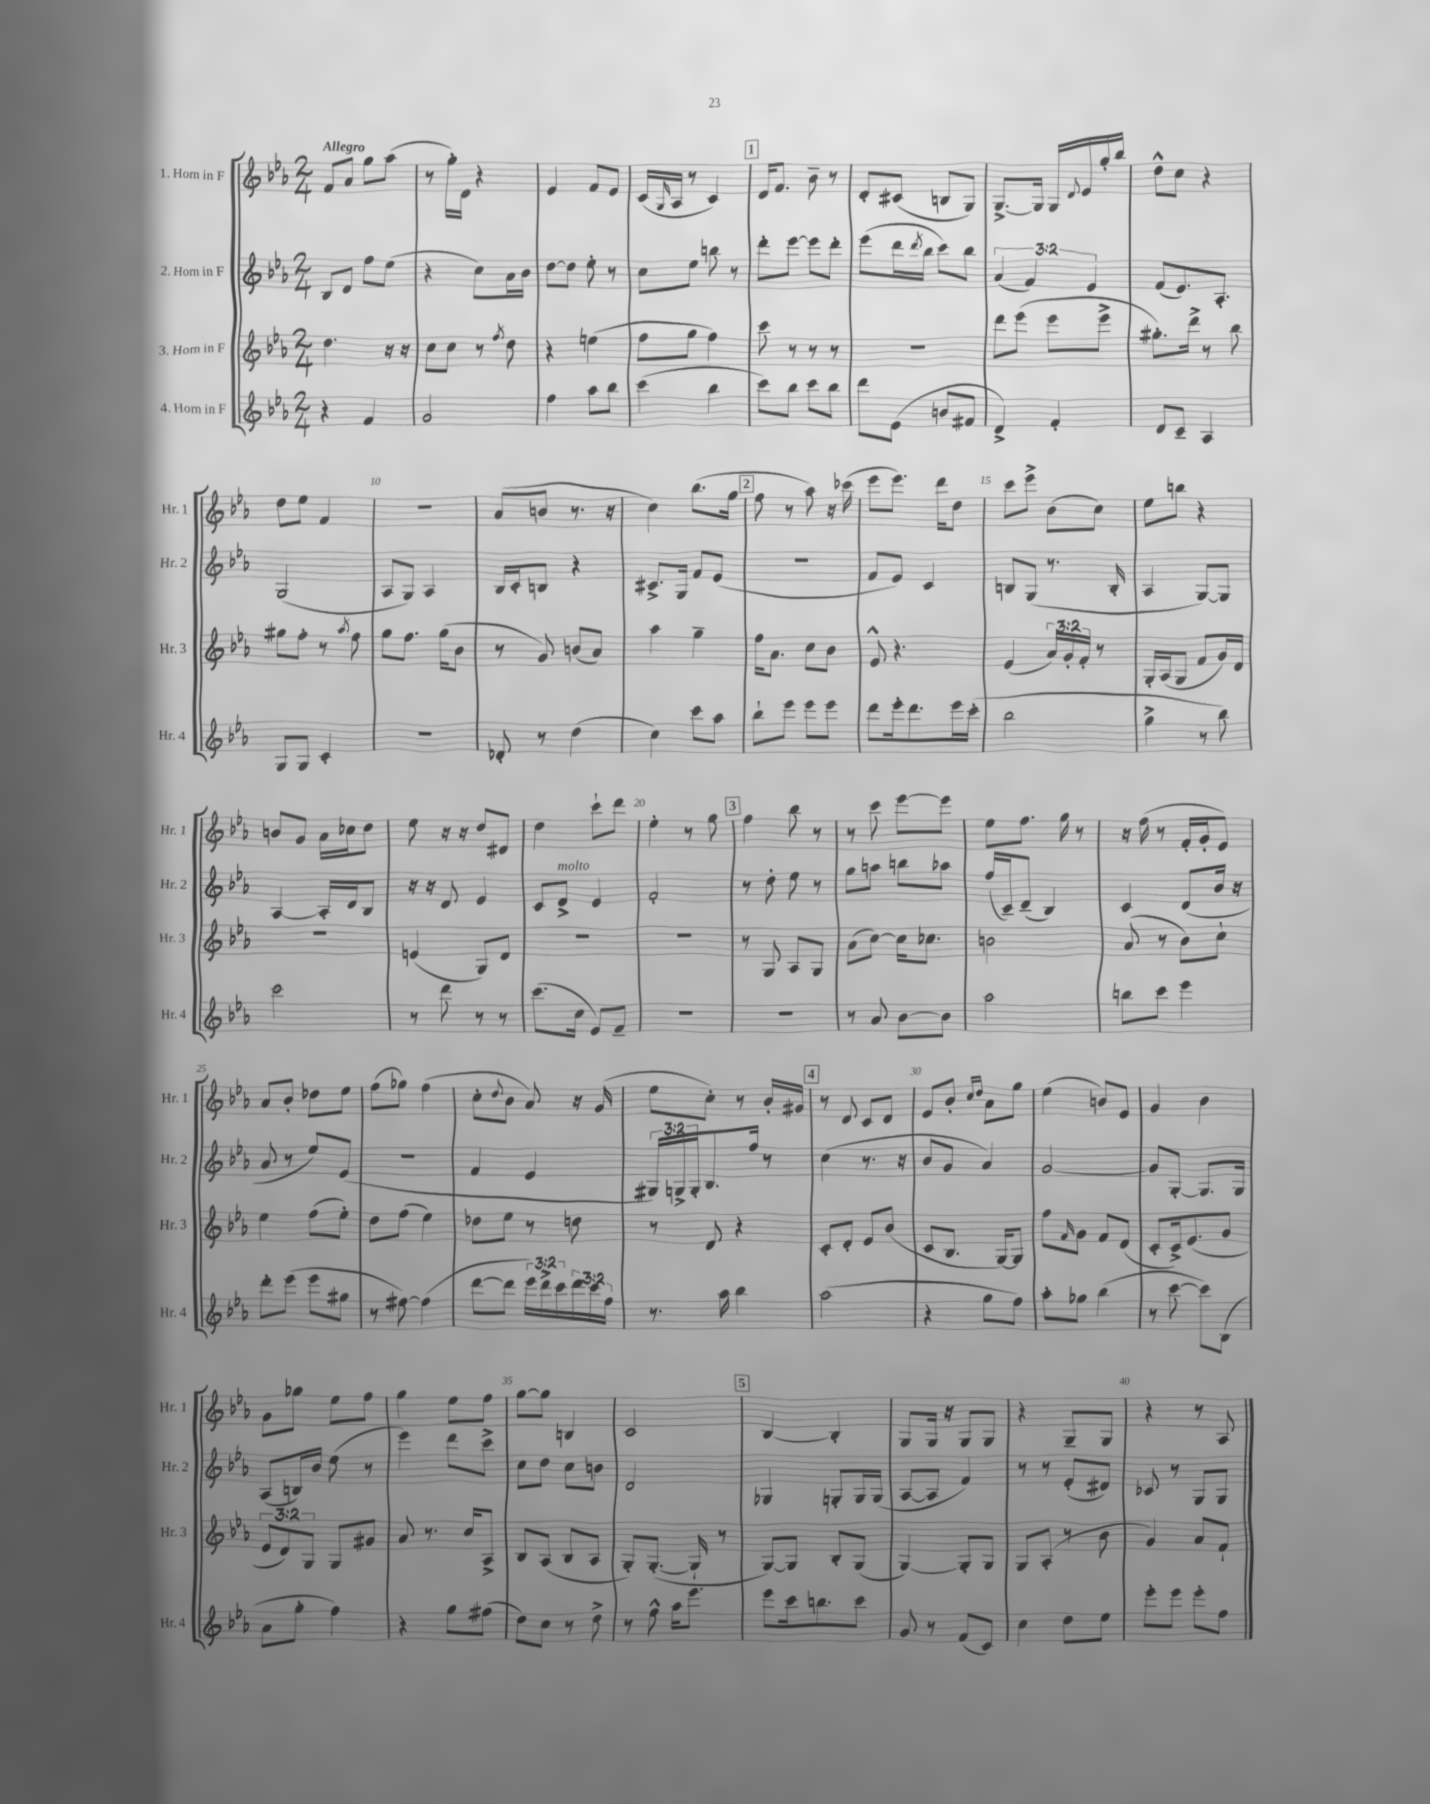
<<
\new StaffGroup <<
\new Staff = "s0" \with { instrumentName = "1. Horn in F" shortInstrumentName = "Hr. 1" } {
    \clef treble \key ees \major \numericTimeSignature \time 2/4 \tempo "Allegro"
    f'8 aes'8 g''8 aes''8( |
    r8 g''16-.) d'16 r4 |
    ees'4 f'8 ees'8 |
    c'16( \grace { g16 } aes16 r8 c'4) |
    \mark \markup { \box "1" } d'16 f'8. bes'8-- r8 |
    d'8-. cis'8( b8 g8) |
    g8.~-> g16 g16 \appoggiatura { d'8 } ees'16 g''16-. bes''16 |
    d''8-^ c''8 r4 |
    d''8 ees''8 f'4 |
    R2 |
    aes'8( b'8 r8. r16 |
    c''4) bes''8.( g''16 |
    \mark \markup { \box "2" } f''8 r8 aes''8) r16 ces'''16( |
    ees'''8 ees'''8.) d'''16 d''8 |
    c'''8 ees'''8-> bes'8( c''8) |
    ees''8 b''8 r4 |
    b'8 g'8 aes'16 ces''16 d''8 |
    ees''8 r16 r16 d''8 dis'8 |
    d''4 c'''8-! d'''8 |
    ees''4-. r8 g''8 |
    \mark \markup { \box "3" } f''4 bes''8 r8 |
    r8 c'''8 ees'''8~ ees'''8 |
    ees''8 f''8. g''16 r8 |
    r16 f''16( r8 f'16-. g'16-. ees'8) |
    aes'8 bes'8-. des''8 ees''8 |
    f''8( ges''8) f''4( |
    c''8-. \appoggiatura { d''8 } bes'8 aes'8) r16 g'16( |
    ees''8 c''8-.) r8 bes'16-. gis'16 |
    \mark \markup { \box "4" } r8 d'8 c'8 d'8 |
    ees'8 bes'8-. \grace { c''16 d''16 } aes'8 g''8 |
    ees''4( b'8) ees'8 |
    g'4 bes'4 |
    g'8 ges''8 ees''8 f''8 |
    g''4 ees''8 f''8 |
    g''8~ g''8 b4 |
    c'2 |
    \mark \markup { \box "5" } bes4~ bes4-. |
    g8 g16 r16 g8 g8 |
    r4 g8-- g8 |
    r4 r8 aes8 \bar "|." |
}
\new Staff = "s1" \with { instrumentName = "2. Horn in F" shortInstrumentName = "Hr. 2" } {
    \clef treble \key ees \major \numericTimeSignature \time 2/4 \override Staff.TupletNumber.text = #tuplet-number::calc-fraction-text
    bes8 d'8 f''8 ees''8( |
    r4 c''8) aes'16 bes'16 |
    d''8~ d''8 ees''8-. r8 |
    c''8 ees''8 b''8 r8 |
    \mark \markup { \box "1" } d'''8-. ees'''8~ ees'''8 d'''8-. |
    ees'''8( d'''16 \acciaccatura { d'''8 } bes''16 c'''8) bes''8 |
    \tuplet 3/2 { aes'4( f'4) ees'4 } |
    f'8( ees'8.) aes8.-. |
    g2( |
    aes8 g8) aes4 |
    bes16 c'16-. b8 r4 |
    cis'8.-> g16 f'8 ees'8( |
    \mark \markup { \box "2" } R2 |
    f'8 ees'8) c'4 |
    b8 g8( r8. b16-. |
    aes4 g8~) g8 |
    aes4~ aes16-. d'16 bes8 |
    r16 r16 d'8 ees'4 |
    c'8 d'8->^\markup { \italic "molto" } ees'4 |
    f'2-. |
    \mark \markup { \box "3" } r8 d''8-. ees''8 r8 |
    g''8 a''8 b''8 aes''8 |
    f''16( c'16--) d'8--( bes4) |
    c'4 d'8( bes'16 r16 |
    aes'8 r8 ees''8) ees'8( |
    r2 |
    f'4 ees'4 |
    \tuplet 3/2 { gis16) g16-> g16-. } bes8. f''16 r8 |
    \mark \markup { \box "4" } c''4( r8. r16 |
    bes'8 g'8 aes'4) |
    g'2~ |
    g'8 g8~-. g8. g16 |
    aes8( b16) bes'16 ees''8( r8 |
    ees'''4) d'''8 c'''8-> |
    c''8 d''8 c''8 b'8 |
    d'2 |
    \mark \markup { \box "5" } ges4 g8-. g16 g16( |
    aes8~ aes8 f'4) |
    r8 r8 ees'8-.( dis'8) |
    ces'8 r8 g8 g8 \bar "|." |
}
\new Staff = "s2" \with { instrumentName = "3. Horn in F" shortInstrumentName = "Hr. 3" } {
    \clef treble \key ees \major \numericTimeSignature \time 2/4 \override Staff.TupletNumber.text = #tuplet-number::calc-fraction-text
    d''4. r16 r16 |
    c''8 c''8 r8 \acciaccatura { f''8 } d''8 |
    r4 e''4( |
    f''8 g''8 f''4) |
    \mark \markup { \box "1" } c'''8 r8 r8 r8 |
    R2 |
    d'''8 ees'''8( ees'''8 ees'''8-> |
    gis''8.-.) d'''16-> r8 bes''8 |
    gis''8 f''8-. r8 \acciaccatura { aes''8 } f''8 |
    g''8 f''8. g''16( bes'8 |
    r8 g'8) b'8( aes'8) |
    aes''4 g''4-- |
    \mark \markup { \box "2" } f''16 aes'8. c''8 bes'8 |
    ees'8-^ r4. |
    ees'4( \tuplet 3/2 { aes'16) g'16-. f'16-. } r8 |
    g16-. aes16( g8 f'8 g'16) d'16 |
    R2 |
    e'4( g8) d'8 |
    R2 |
    R2 |
    \mark \markup { \box "3" } r8 g8 aes8 g8 |
    aes'8( c''8~) c''16 ces''8. |
    b'2 |
    aes'8( r8 bes'8) c''8-! |
    ees''4 f''8( ees''8-.) |
    d''8 f''8( ees''4) |
    des''8 ees''8 r8 d''8 |
    r8 d'8 r4 |
    \mark \markup { \box "4" } c'8-. d'8-. ees'8 bes'8( |
    c'8 bes8. g16~) g8 |
    f''8 \grace { f'16 } g'8 f'8 d'8( |
    c'8-. c'16->) ees'8.( g'8 |
    \tuplet 3/2 { ees'8 d'8) g8 } g8 gis'8 |
    aes'8 r8. c''16 aes8-> |
    bes8 aes8( bes8 aes8 |
    g8-.) g8.~-.( g16-! r8 |
    \mark \markup { \box "5" } g8~) g8 bes8-. g8( |
    g4~) g8-. g8 |
    g8 aes8-.( r8 bes'8 |
    g'4) aes'8 f'8-! \bar "|." |
}
\new Staff = "s3" \with { instrumentName = "4. Horn in F" shortInstrumentName = "Hr. 4" } {
    \clef treble \key ees \major \numericTimeSignature \time 2/4 \override Staff.TupletNumber.text = #tuplet-number::calc-fraction-text
    r4 f'4 |
    g'2 |
    f''4 aes''8 bes''8 |
    c'''4( bes''4 |
    \mark \markup { \box "1" } c'''8) bes''8 c'''8 bes''8 |
    d'''8 ees'8( b'8 fis'8 |
    d'4->) f'4-. |
    d'8 c'8-- aes4 |
    g8 g8 c'4-. |
    R2 |
    des'8-. r8 d''4( |
    c''4) c'''8 aes''8 |
    \mark \markup { \box "2" } bes''8-! ees'''8 ees'''8 ees'''8 |
    d'''8 ees'''16-. d'''8. ees'''16 c'''16-.( |
    bes''2 |
    g''4-> r8 bes''8) |
    c'''2 |
    r8 d'''8 r8 r8 |
    c'''8.( c''16 ees'8) f'8-- |
    R2 |
    \mark \markup { \box "3" } R2 |
    r8 aes'8 bes'8~ bes'8 |
    aes''2 |
    b''8 c'''8 ees'''4 |
    d'''8-. ees'''8( ees'''8 gis''8 |
    r8 fis''8~) fis''4( |
    d'''8~ d'''8 \tuplet 3/2 { ees'''16) d'''16-> c'''16 } \tuplet 3/2 { d'''16 c'''16 f''16 } |
    r8. aes''16 bes''4 |
    \mark \markup { \box "4" } aes''2( |
    r4 g''8 f''8) |
    aes''8-. ges''8 bes''4( |
    r8 c'''8~ c'''8) bes8( |
    aes'8 g''8-. f''4) |
    r4 g''8 fis''8( |
    d''8) c''8 r8 d''8-> |
    r8 f''8-^ aes''16 ees'''8. |
    \mark \markup { \box "5" } ees'''8 c'''16 b''8. c'''8 |
    g'8 r8 f'8( c'8) |
    c''4 d''8 ees''8 |
    ees'''8-. ees'''8 ees'''8-. f''8 \bar "|." |
}
>>
>>
\layout { \context { \Score \override BarNumber.break-visibility = ##(#f #t #t) barNumberVisibility = #(every-nth-bar-number-visible 5) } }
